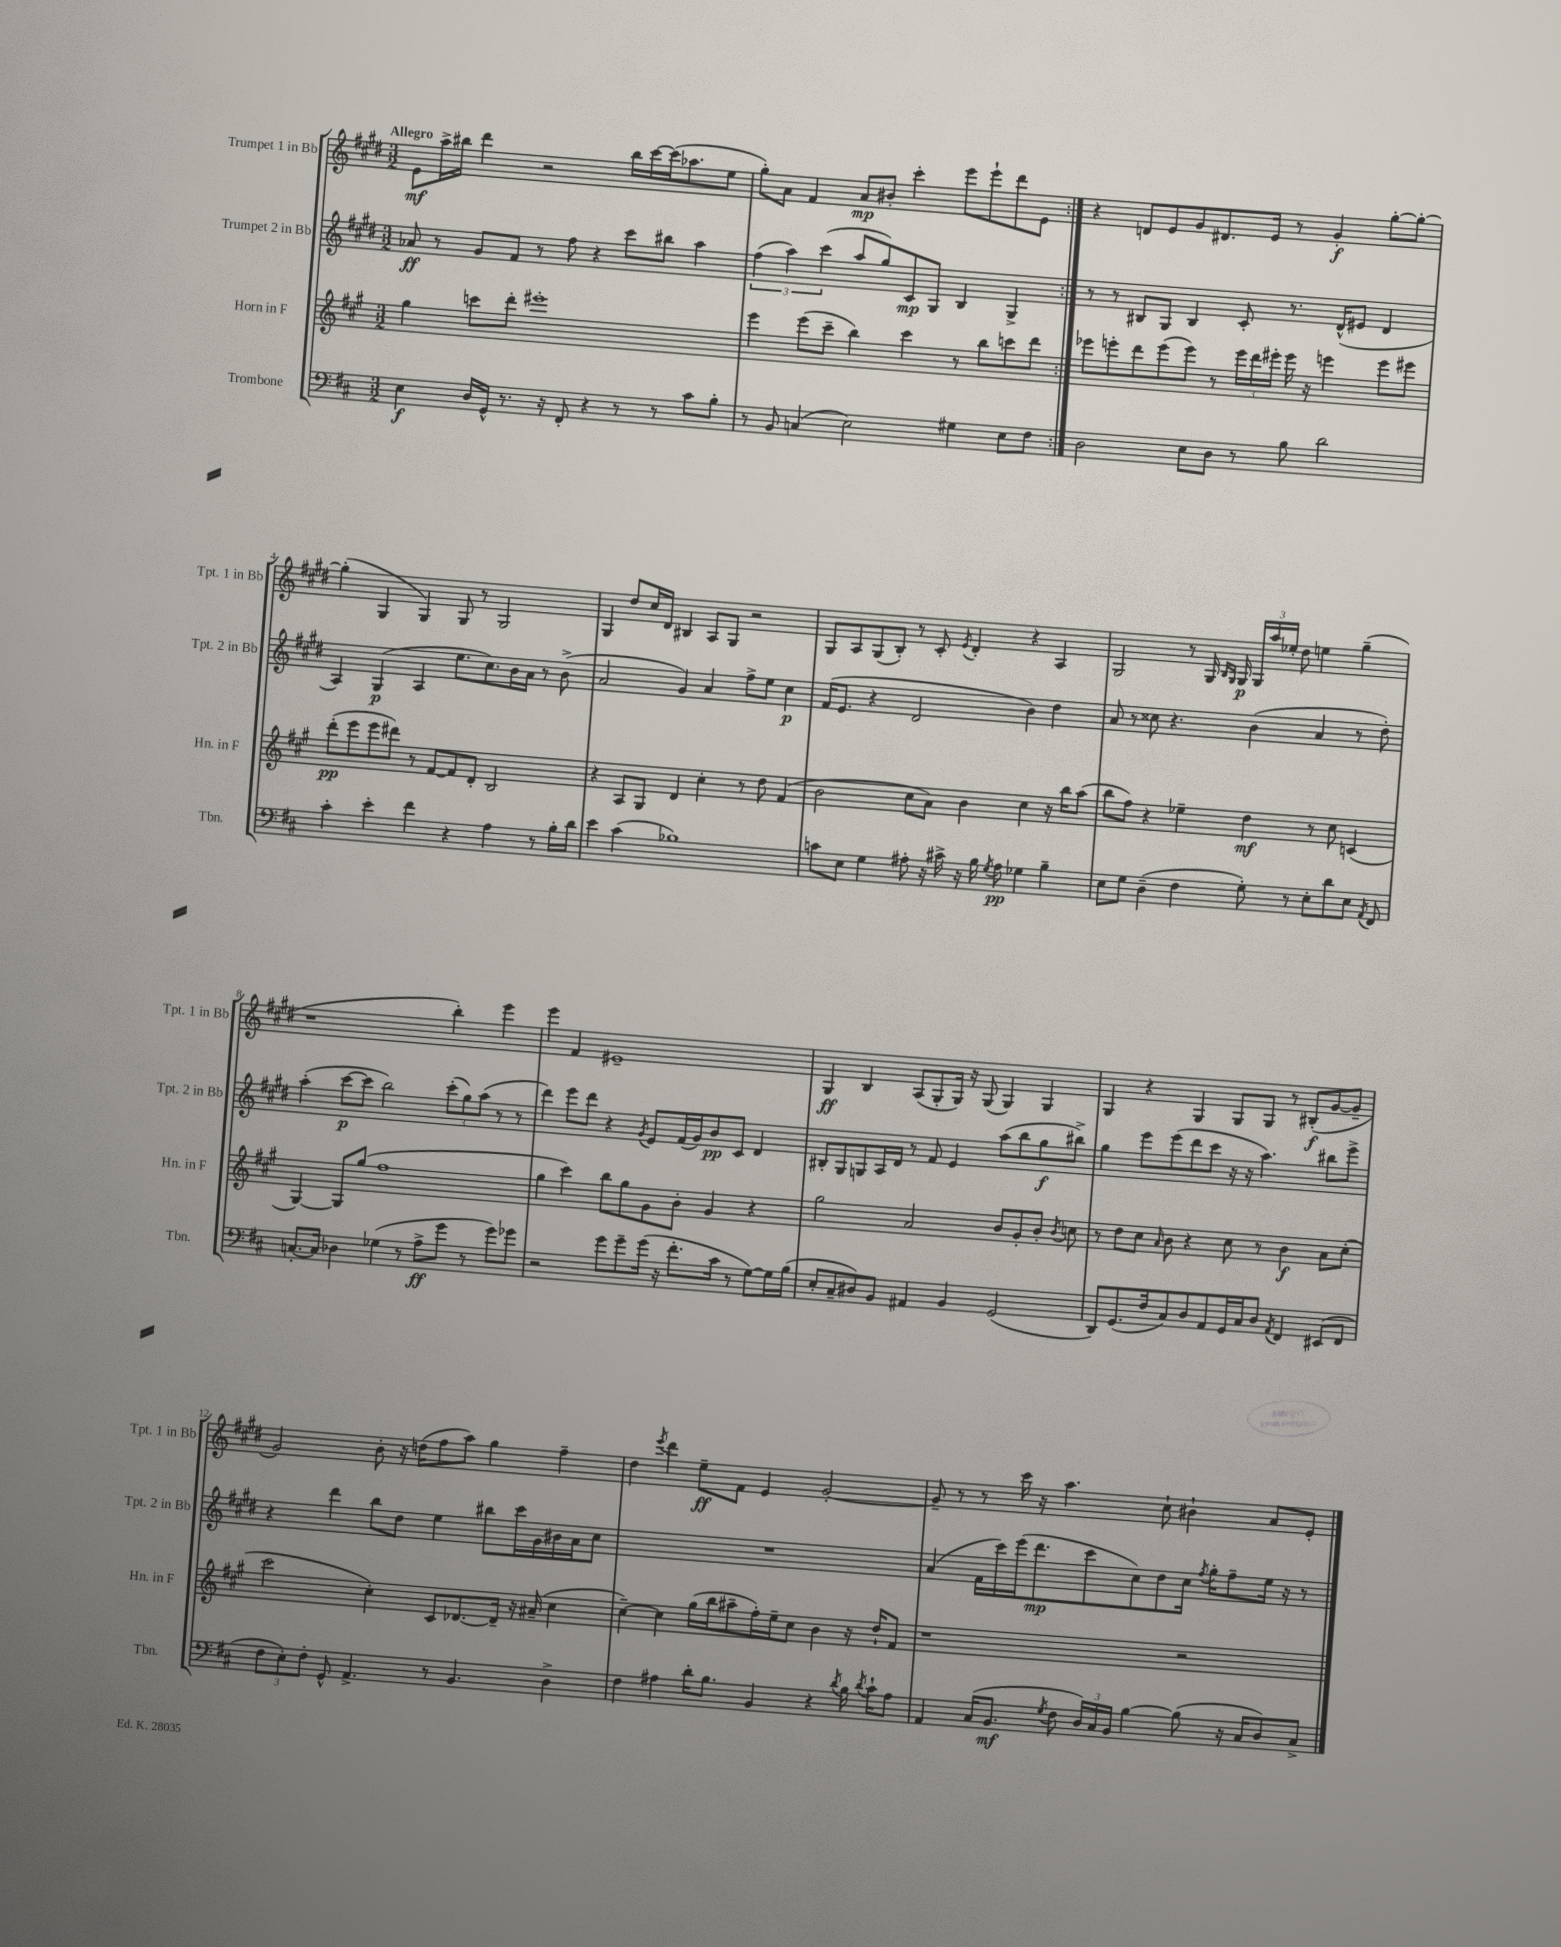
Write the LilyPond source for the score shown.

<<
\new StaffGroup <<
\new Staff = "s0" \with { instrumentName = "Trumpet 1 in Bb" shortInstrumentName = "Tpt. 1 in Bb" } {
    \clef treble \key e \major \numericTimeSignature \time 3/2 \tempo "Allegro"
    \autoBeamOff \repeat volta 2 { e'8[\mf a''16-> bis''16] dis'''4 r2 bis''16[ cis'''16~ cis'''16( aes''8. e''8] |
    gis''8[-.) a'8] fis'4 a'8[\mp bis'8]-. cis'''4-. e'''8[ e'''8-! dis'''8 e'8] | }
    r4 d'8[ e'8 gis'8 dis'8. e'16] r8 gis'4-.\f gis''8[~-. gis''8]~-. |
    gis''4-.( gis4 gis4) gis8 r8 gis2 |
    gis4 dis''8[ cis''16 dis'16] bis4 a8[ gis8] r2 |
    gis8[ a8 gis8( b8]-.) r8 cis'8-. \acciaccatura { e'8 } dis'4-. r4 a4 |
    gis2 r8 gis16 \grace { b16[ gis16] } gis16\p \tuplet 3/2 { gis16[ a''16 ees''16]-. } dis''8 e''4 gis''4--( |
    r1 b''4-.) e'''4 |
    e'''4 fis'4 eis'1-- |
    gis4\ff b4 a8[( gis8-. gis16]) r16 gis8( gis4) gis4 |
    gis4 r4 gis4 gis8[ gis8] r8 bis8[-.\f( gis'8~ gis'8]-- |
    gis'2) b'8-. r16 d''16[( fis''8 a''8]) gis''4 fis''4-- |
    dis''4 \acciaccatura { e'''8 } dis'''4 e''8[--\ff fis'8] e'4 gis'2~-. |
    gis'8-- r8 r8 cis'''16 r16 a''4. cis''8-! bis'4-! a'8[ e'8]-. \bar "|." |
}
\new Staff = "s1" \with { instrumentName = "Trumpet 2 in Bb" shortInstrumentName = "Tpt. 2 in Bb" } {
    \clef treble \key e \major \numericTimeSignature \time 3/2
    \autoBeamOff \repeat volta 2 { aes'8\ff r8 gis'8[ fis'8] r8 fis''8 r4 cis'''8[ bis''8] a''4 |
    \tuplet 3/2 { fis''4( a''4) cis'''4( } a''8[ gis''8) cis'8\mp gis8] b4 gis4-> | }
    r8 r8 bis8[ gis8] bis4 cis'8-. r8. dis'16[-^( eis'8] dis'4 |
    a4) gis4\p( a4 e''8.[ cis''8.) b'16 a'16] r8 b'8->( |
    a'2 gis'4) a'4 fis''8[-> e''8] cis''4\p |
    fis'16[( e'8.] r4 dis'2 b'4) dis''4 |
    a'8 r8 cisis''8 r4. b'4( a'4 r8 dis''8-.) |
    a''4-.( cis'''8[~\p cis'''8] b''2) \tuplet 3/2 { cis'''8[-.( gis''8) a''8]( } r8 r8 |
    dis'''4) e'''8[ dis'''8] r4 \acciaccatura { gis'8 } e'8[ fis'16( gis'16) b'8\pp cis'8] dis'4 |
    bis8[-. gis8 g8 a16 dis'16] r8 fis'8 e'4 a''8[( b''8 gis''8\f bis''8]->) |
    gis''4 e'''8[ e'''8( dis'''8 cis'''8] r16 r16 a''4.) bis''8[ e'''8]-> |
    r4 dis'''4 b''8[ dis''8] e''4 bis''8[ cis'''16 gis'16 bis'16 a'16 cis''8] |
    R1. |
    a'4( fis'16[ cis'''16) e'''16( dis'''8.\mp cis'''8 cis''8) dis''8 cis''16] \acciaccatura { fis''8 } gis''16[-. fis''8-- e''16] r16 r8 \bar "|." |
}
\new Staff = "s2" \with { instrumentName = "Horn in F" shortInstrumentName = "Hn. in F" } {
    \clef treble \key a \major \numericTimeSignature \time 3/2
    \autoBeamOff \repeat volta 2 { gis''4 c'''8[ d'''8]-. eis'''1-. |
    e'''4 e'''8[( cis'''8]-- b''4) cis'''4 r8 b''8[ c'''8 d'''8] | }
    ees'''8[ e'''8-. d'''8 e'''8( e'''8]) r8 \tuplet 3/2 { e'''16[ d'''16 eis'''16]-. } eis'''16 r16 e'''4 e'''8[ eis'''8] |
    d'''8[-.\pp( e'''8 e'''8 dis'''8]) r8 fis'8[~ fis'8 d'8]-. b2 |
    r4 a8[ gis8] d'4 cis''4-. r8 d''8 fis'4( |
    b'2 cis''8[ a'8]) b'4 cis''4 r16 b''16[ a''8]( |
    b''8[ fis''8]) r4 ees''4-- d''4\mf r8 cis''8 c'4( |
    gis4~) gis8[ gis''8]( fis''1 |
    gis''4 cis'''4) b''8[ gis''8 gis'8 b'8]-. gis'4 r4 |
    gis''2 a'2 b'8[ gis'8-. b'8]-. \acciaccatura { b'8 } c''8 |
    r8 d''8[ cis''8] \grace { a'16 } b'8 r4 cis''8 r8 b'4\f a'8[ cis''8]-.( |
    cis'''2 cis''4-.) cis'8[ des'8.~ des'16]-- r16 ais'16--( cis''4 |
    cis''4~--) cis''4 gis''16[( b''16 ais''8-- fis''16-.) e''16-- cis''8] b'4 r16 d''16[-! fis'8] |
    r1 r2 \bar "|." |
}
\new Staff = "s3" \with { instrumentName = "Trombone" shortInstrumentName = "Tbn." } {
    \clef bass \key d \major \numericTimeSignature \time 3/2
    \autoBeamOff \repeat volta 2 { e4\f d16[ g,16]-^ r8. r16 fis,8-. r4 r8 r8 cis'8[ b8]-. |
    r8 b,8 c4( e2) gis4 e8[ fis8] | }
    d2 e8[ d8] r8 b8 d'2 |
    cis'4-. e'4-. fis'4 r4 a4 r8 b16[-. d'16] |
    e'4 cis'4( bes1) |
    c'8[ e8] g4 ais8-. r16 cis'16-> r16 b16 \acciaccatura { g8 } ais8\pp ges4 b4-- |
    e8[ g8] d4--( fis4 g8-.) r8 e8[-. d'8 e8] \acciaccatura { a,8 } fis,8 |
    c8.[~-. c16] des4 ges4( r8 a8[->\ff g'8] r8 g'8[) ges'8] |
    r2 g'8[ g'8-- g'16]( r16 fis'8.[-. cis'16] r8 g8[~) g16 b16]( |
    e8[-. cis8-- dis8) b,8] ais,4 b,4 g,2( |
    d,8[) g,8.( fis16 cis8) d8 a,8 g,16 cis16 d8] \acciaccatura { a,8 } fis,4 eis,8[( fis,8] |
    \tuplet 3/2 { fis8[ e8-.) fis8]-. } g,8-^ a,4.-> r8 b,4. d4-> |
    fis4 ais4 d'16[-. b8.] b,4 r4 \acciaccatura { d'8 } b16 \acciaccatura { d'8 } cis'16[-! ais8] |
    a,4 cis16[( b,8.]\mf \acciaccatura { g8 } fis8 \tuplet 3/2 { d16[) cis16 b,16] } b4~ b8( r16 cis16[ d8) cis8]-> \bar "|." |
}
>>
>>
